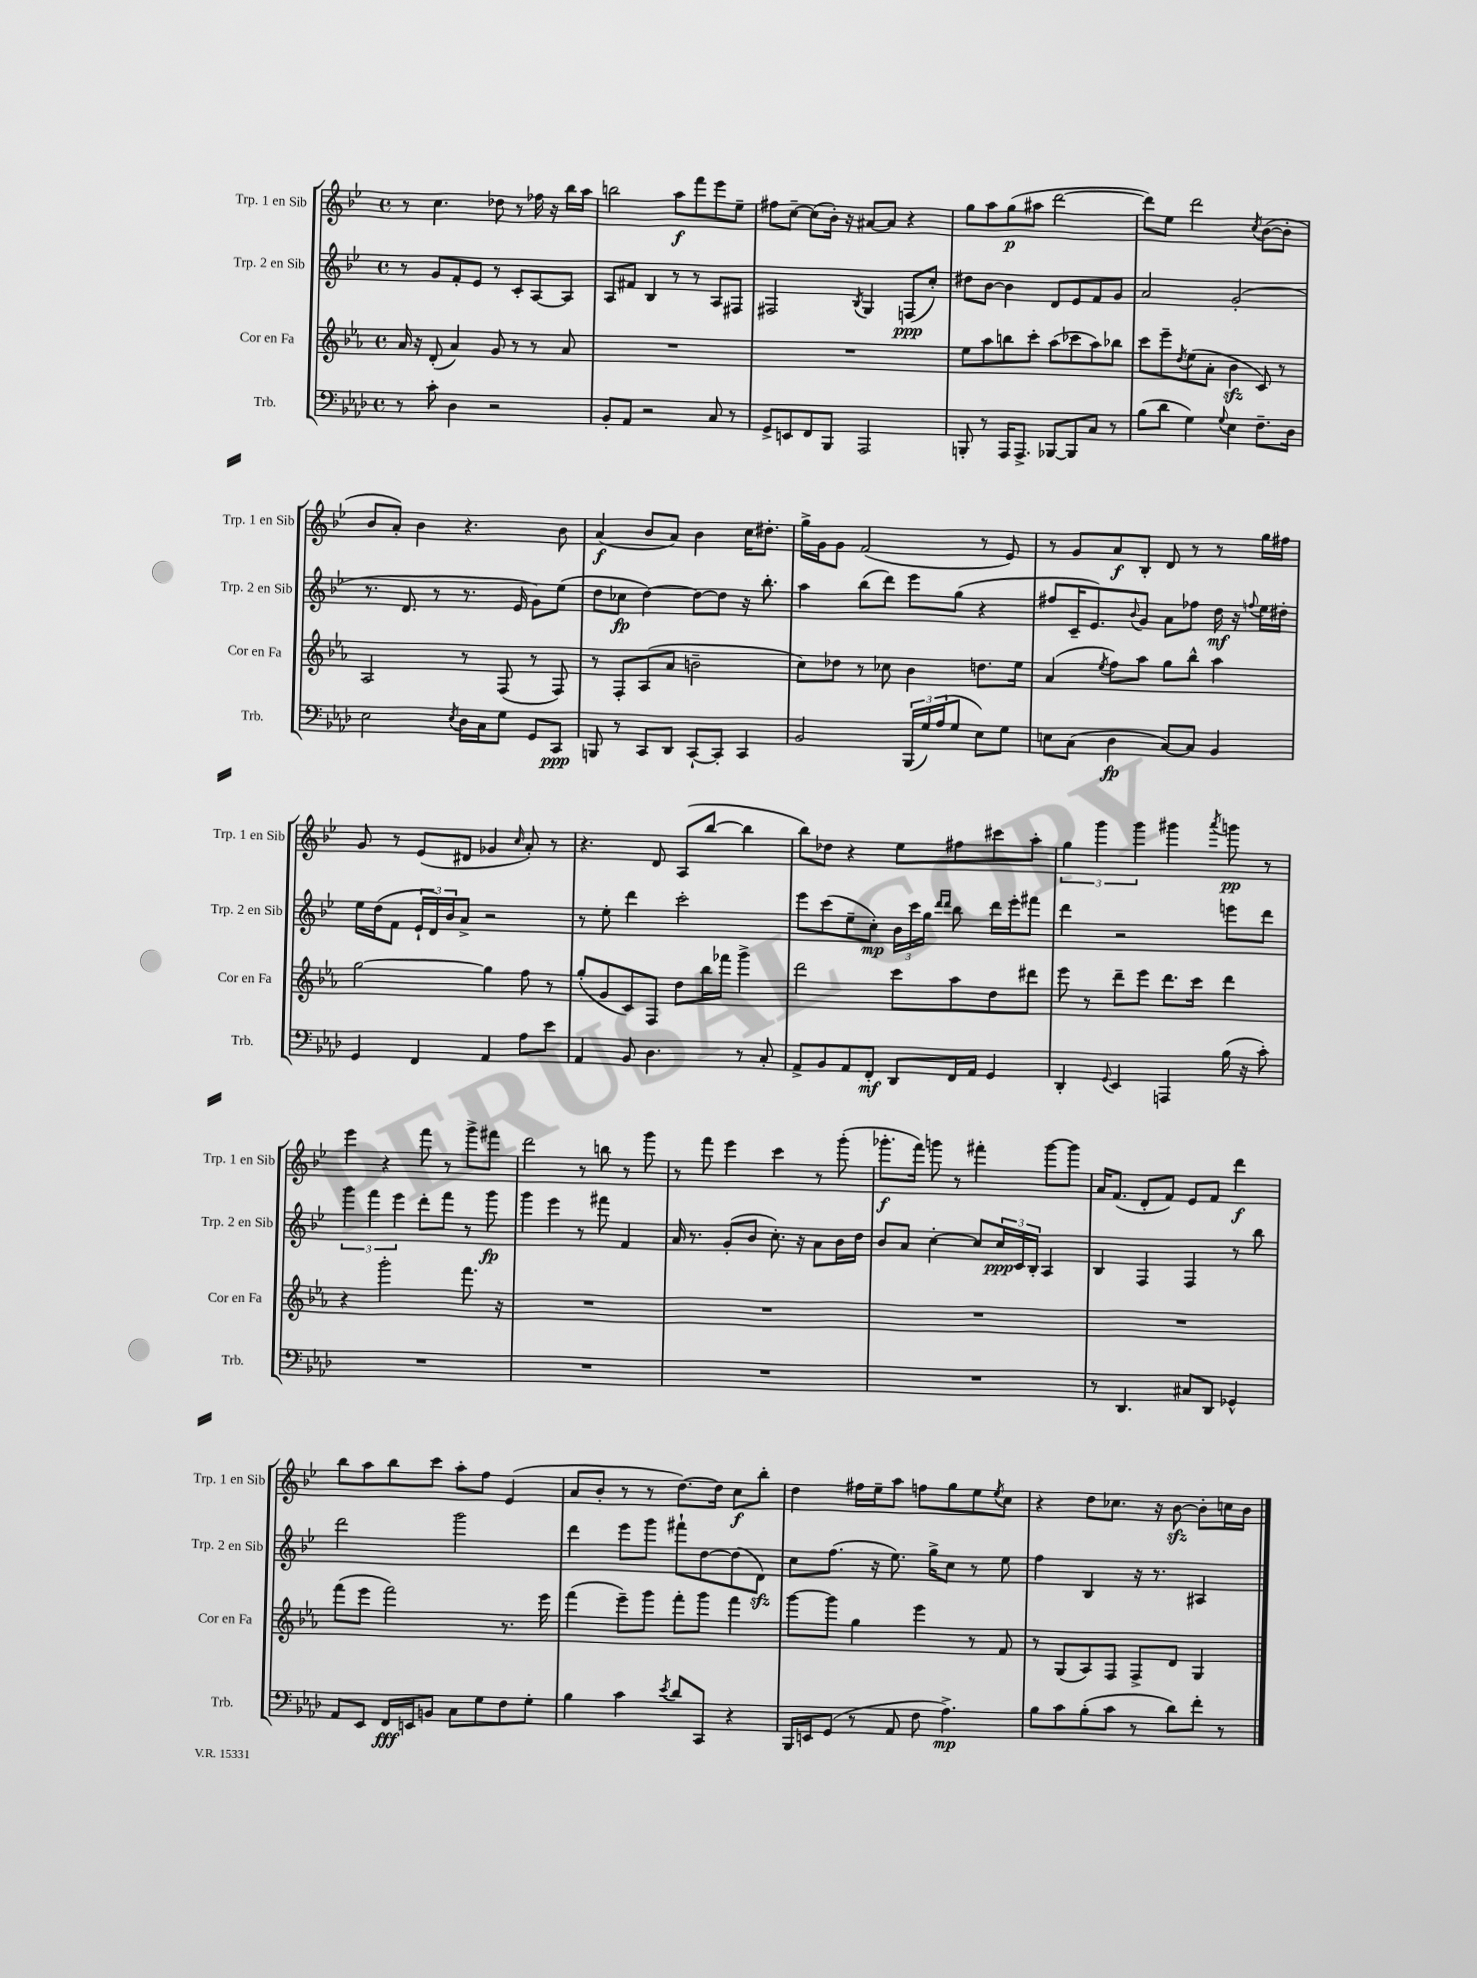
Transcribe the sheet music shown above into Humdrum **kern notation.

**kern	**kern	**kern	**kern
*staff4	*staff3	*staff2	*staff1
*clefF4	*clefG2	*clefG2	*clefG2
*k[b-e-a-d-]	*k[b-e-a-]	*k[b-e-]	*k[b-e-]
*M4/4	*M4/4	*M4/4	*M4/4
*met(c)	*met(c)	*met(c)	*met(c)
8r	16a-	8r	8r
.	16r	.	.
8c'	(8d'	8g	4.cc
4D-	4a-)	8f'	.
.	.	8e-	.
2r	8g	8r	8dd-
.	8r	8c'	8r
.	8r	[8A	16ff-
.	.	.	16r
.	8a-	8A]	16bb-
.	.	.	16aa
=	=	=	=
8BB-'	1r	8A	2bb
8AA-	.	8f#	.
2r	.	4B-	.
.	.	8r	8aa
.	.	8r	8fff
8C	.	8A	8eee-
8r	.	8F#	8ee-~
=	=	=	=
8GG^	1r	2F#	8ff#
8EE	.	.	[8cc~
8FF	.	.	(8cc]
8BBB-	.	.	16b-')
.	.	.	16r
.	.	8qB-	.
2AAA-	.	4G	[8a#
.	.	.	8a#]
.	.	(8F	4r
.	.	8cc')	.
=	=	=	=
8BBB'	8ee-	8dd#	8gg
8r	8aa-	[8b-	8aa
16AAA-	8bb	4b-]	(8gg
8.AAA-^	.	.	.
.	8ccc'	.	8aa#
[8BBB-	(8aa-	8d	[2ddd
8BBB-]	8ccc-	8e-	.
8C	8aa-)	8f	.
8r	8bb-	8g	.
=	=	=	=
(8B-	8ccc	2a	8ddd])
8d-	8eee-~	.	8ee-
.	8qdd	.	.
4G)	(8ee-	.	2ddd
.	8a-'	.	.
8qqG	.	.	.
4E-	4b-	(2g'	.
.	.	.	8qcc
8.F~	8c)	.	([8b-
.	8r	.	8b-']
16D-	.	.	.
=	=	=	=
2E-	2A-	8.r	8b-
.	.	.	8a')
.	.	8.d	.
.	.	.	4b-
.	.	8r	.
8qE-	.	.	.
16D-	8r	8.r	4.r
16C	.	.	.
8G	(8F	.	.
.	.	16e-	.
8GG	8r	8g)	.
8CC	8F)	(8ee-	8b-
=	=	=	=
8BBB	8r	8dd	(4a
8r	8F'	8cc-	.
8CC	(8A-	[4dd)	8b-
8DD-	8a-	.	8a)
[8CC`	2b~	8dd_	4b-
8CC']	.	8dd]	.
4CC	.	16r	16cc
.	.	8.bb-'	8.dd#'
=	=	=	=
2BB-	8cc)	4aa	16gg^
.	.	.	16g
.	8dd-	.	8g
.	8r	(8bb-	(2f
.	8cc-	8ddd)	.
(24BBB-	4b-	8eee-	.
24G)	.	.	.
(24A-	.	.	.
8G	.	(8gg	.
8E-)	8.dd	4r	8r
8G	.	.	8e-)
.	16ee-	.	.
=	=	=	=
8E	(4a-	8ff#	8r
(8C	.	16c~	8g
.	.	8.e-)	.
.	8qee-	.	.
4D-	8ff)	.	8a
.	.	8qqb-	.
.	8aa-	8g	8B-'
[8C)	8gg	8a	8d
8C]	8bb-^^	8ff-	8r
4BB-	4aa-	16dd	8r
.	.	16r	.
.	.	8qqff	.
.	.	16ee-	16gg
.	.	16dd#'	16ff#
=	=	=	=
4GG	[2gg	16ee-	8g
.	.	(16dd	.
.	.	8f	8r
4FF	.	24e-`	(8e-
.	.	24d)	.
.	.	24b-	.
.	.	8a^	8d#
4AA-	4gg]	2r	4g-
.	.	.	16qqcc
8A-	8ff	.	8a')
8e-	8r	.	8r
=	=	=	=
4AA-	(8gg'	8r	4.r
.	8g	8ee-'	.
8BB-	8c)	4ddd	.
4.D-	8F	.	8d
.	8dd	2ccc'	(8A
.	16bb-	.	[8bb-
.	16fff-	.	.
8r	4ggg^	.	4bb-]
8C'	.	.	.
=	=	=	=
8AA-^	2ddd	8eee-	8bb-)
8BB-	.	(8ccc	8dd-
8AA-	.	8ee-~	4r
8FF'	.	8cc')	.
8DD-	8ccc	24b-	8ee-
.	.	24ccc	.
.	.	24gg	.
.	.	16qqddd	.
.	.	16qqddd	.
16FF	8aa-	8bb-	8ff#
16AA-	.	.	.
4GG	8dd	16ddd	8ccc#
.	.	16eee-'	.
.	8ddd#	8fff#	8aa'
=	=	=	=
4DD-'	8eee-	4ddd	6gg
.	8r	.	.
.	.	.	6ggg
8qqGG	.	.	.
4EE-	8ddd~	2r	.
.	.	.	6ggg
.	8eee-	.	.
4AAA	8.ddd	.	4ggg#
.	16ccc	.	.
.	.	.	8qaaa
(16B-	4ddd	8eee	8ggg
16r	.	.	.
8c')	.	8ddd	8r
=	=	=	=
1r	4r	6ggg	4eee-
.	.	6fff	.
.	2ggg'	.	4r
.	.	6eee-	.
.	.	8ddd'	8fff
.	.	8fff	8r
.	8.fff	8r	8ggg^
.	.	8ggg	8fff#
.	16r	.	.
=	=	=	=
1r	1r	4ggg	2ddd
.	.	4eee-	.
.	.	8r	8r
.	.	8fff#	8bb
.	.	4f	8r
.	.	.	8ggg
=	=	=	=
1r	1r	16a	8r
.	.	8.r	.
.	.	.	8fff
.	.	(8g'	4eee-
.	.	8b-	.
.	.	8.cc')	4ccc
.	.	16r	.
.	.	8a	8r
.	.	16b-	(8ggg'
.	.	16dd	.
=	=	=	=
1r	1r	8b-	8.ggg-'
.	.	8a	.
.	.	.	16fff)
.	.	[4cc'	8ggg
.	.	.	8r
.	.	8cc]	4fff#'
.	.	24cc	.
.	.	24c	.
.	.	24B-'	.
.	.	4A	[8ggg
.	.	.	8ggg]
=	=	=	=
8r	1r	4B-	16a
.	.	.	(8.f
4.DD-	.	.	.
.	.	4F	8d'
.	.	.	8f)
8C#	.	4F	8e-
8DD-	.	.	8f
4GG-^^	.	8r	4ddd
.	.	8bb-	.
=	=	=	=
8AA-	(8fff	2ddd	8bb-
8EE-	8eee-	.	8aa
16FF	2fff)	.	8bb-
16EE	.	.	.
8BB	.	.	8ccc
8C	.	2ggg	8aa'
8G	.	.	8ff
8F	8.r	.	(4e-
8G'	.	.	.
.	16eee-	.	.
=	=	=	=
4B-	(4fff	4ddd	8a
.	.	.	8b-'
4c	8eee-~)	8eee-	8r
.	8ggg	8ggg	8r
8qe-	.	.	.
8d-	8fff'	8fff#`	[8.dd)
8CC	8ggg	[8dd	.
.	.	.	16dd]
4r	4fff	(8dd]	8cc
.	.	8d)	8bb-'
=	=	=	=
16BBB-	[8ggg	8cc	4dd
16EE	.	.	.
(8GG	8ggg]	(8.ff	.
8r	4gg	.	16ff#
.	.	16r	16ee-~
8AA-	.	8.ee-)	8aa
8F	4eee-	.	8ff
.	.	16gg^	.
4.A-^)	.	8cc	8gg
.	8r	8r	8ee-
.	.	.	8qee-
.	8f	8ee-	8cc
=	=	=	=
8B-	8r	4ff	4r
8c	(8G	.	.
(8B-'	8A-)	4B-	8dd
8c	8F	.	8.cc-
8r	8F^	16r	.
.	.	8.r	16r
8d-)	8d	.	[8b-
8f'	4G	4A#	8b-']
8r	.	.	16cc
.	.	.	16b-
==	==	==	==
*-	*-	*-	*-
